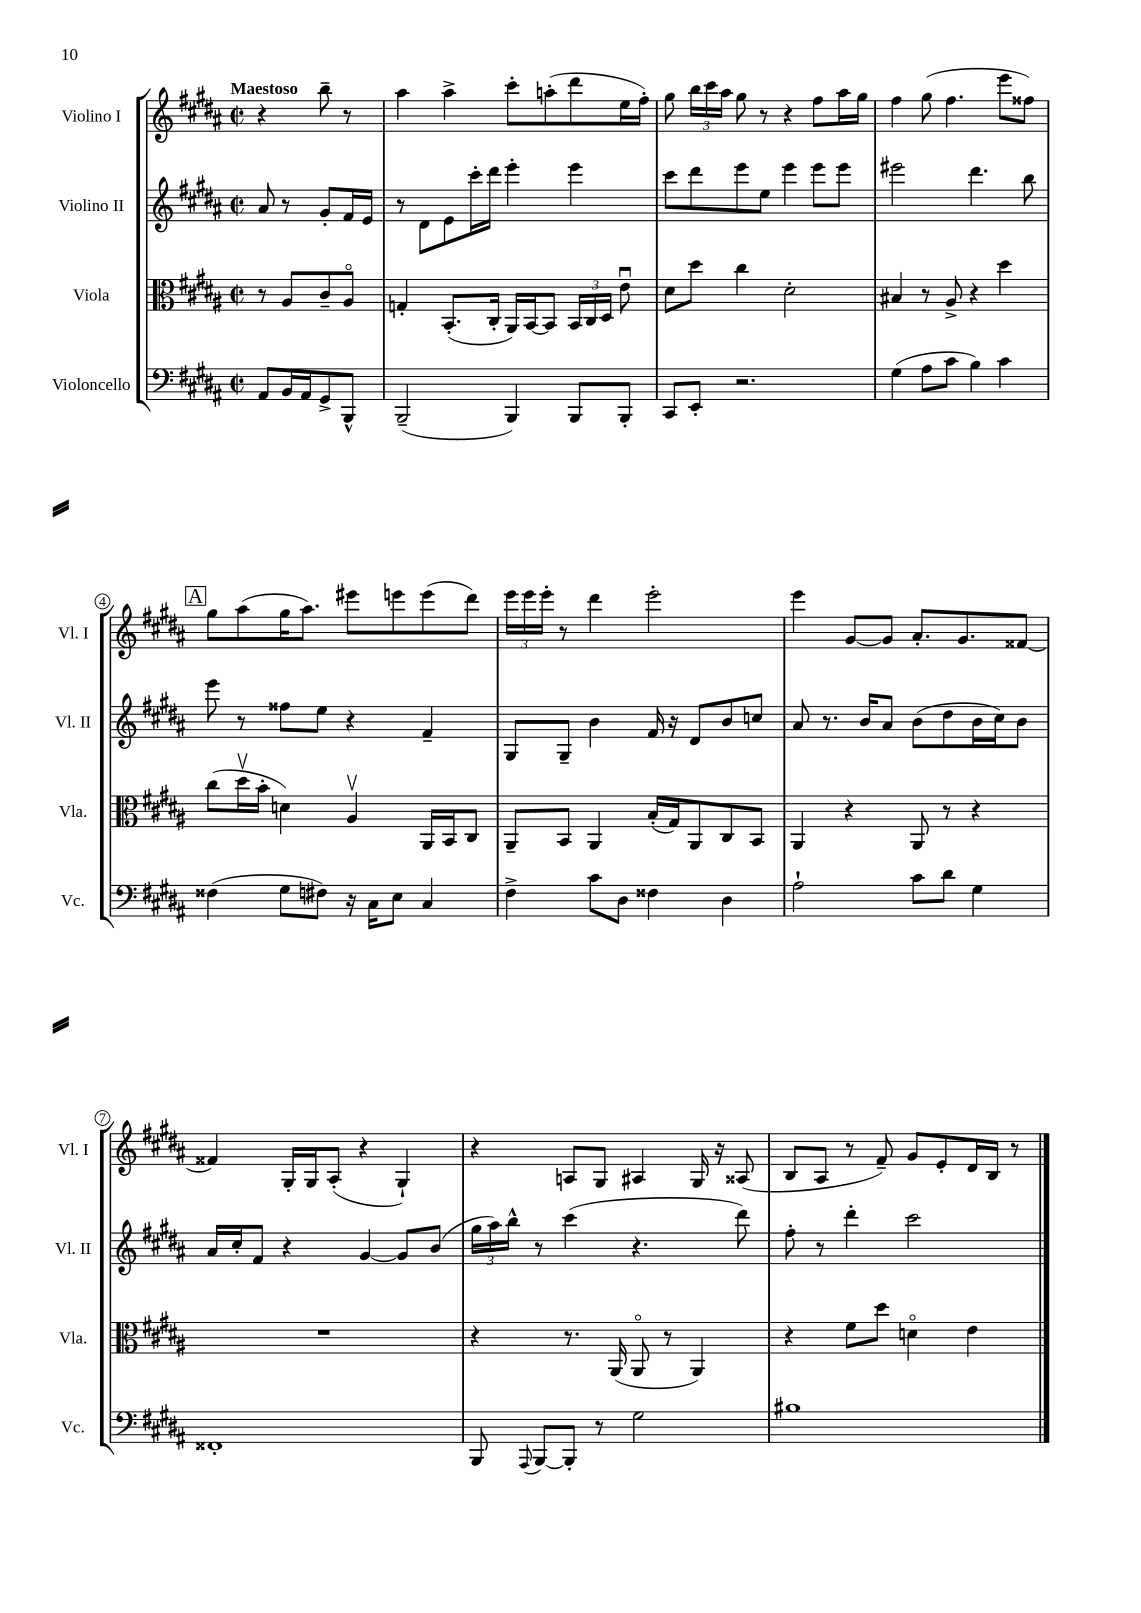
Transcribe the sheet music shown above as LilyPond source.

<<
\new StaffGroup <<
\new Staff = "s0" \with { instrumentName = "Violino I" shortInstrumentName = "Vl. I" } {
    \clef treble \key b \major \defaultTimeSignature \time 2/2 \partial 2 \tempo "Maestoso"
    \autoBeamOff r4 b''8-- r8 |
    ais''4 ais''4-> cis'''8[-. a''8-.( dis'''8 e''16 fis''16]-.) |
    gis''8 \tuplet 3/2 { b''16[ cis'''16 ais''16] } gis''8 r8 r4 fis''8[ ais''16 gis''16] |
    fis''4 gis''8( fis''4. e'''8[ fisis''8]) |
    \mark \markup { \box "A" } gis''8[ ais''8( gis''16 ais''8.]) eis'''8[ e'''8 e'''8( dis'''8]) |
    \tuplet 3/2 { e'''16[ e'''16 e'''16]-. } r8 dis'''4 e'''2-. |
    e'''4 gis'8[~ gis'8] ais'8.[-. gis'8. fisis'8]~ |
    fisis'4 gis16[-. gis16 ais8]-.( r4 gis4-!) |
    r4 a8[ gis8] ais4 gis16 r16 aisis8( |
    b8[ ais8] r8 fis'8--) gis'8[ e'8-. dis'16 b16] r8 \bar "|." |
}
\new Staff = "s1" \with { instrumentName = "Violino II" shortInstrumentName = "Vl. II" } {
    \clef treble \key b \major \defaultTimeSignature \time 2/2 \partial 2
    \autoBeamOff ais'8 r8 gis'8[-. fis'16 e'16] |
    r8 dis'8[ e'8 cis'''16-. dis'''16] e'''4-. e'''4 |
    cis'''8[ dis'''8 e'''8 e''8] e'''4 e'''8[ e'''8] |
    eis'''2 dis'''4. b''8 |
    \mark \markup { \box "A" } e'''8 r8 fisis''8[ e''8] r4 fis'4-- |
    gis8[ gis8]-- b'4 fis'16 r16 dis'8[ b'8 c''8] |
    ais'8 r8. b'16[ ais'8] b'8[( dis''8 b'16 cis''16) b'8] |
    ais'16[ cis''16-. fis'8] r4 gis'4~ gis'8[ b'8]( |
    \tuplet 3/2 { gis''16[ ais''16) b''16]-^ } r8 cis'''4( r4. dis'''8) |
    fis''8-. r8 dis'''4-. cis'''2 \bar "|." |
}
\new Staff = "s2" \with { instrumentName = "Viola" shortInstrumentName = "Vla." } {
    \clef alto \key b \major \defaultTimeSignature \time 2/2 \partial 2
    \autoBeamOff r8 ais8[ cis'8-- ais8]\flageolet |
    g4-. b,8.[-.( cis16]-. ais,16[) b,16~ b,8] \tuplet 3/2 { b,16[ cis16 dis16] } e'8\downbow |
    dis'8[ dis''8] cis''4 dis'2-. |
    bis4 r8 ais8-> r4 dis''4 |
    \mark \markup { \box "A" } cis''8[( dis''16\upbow b'16]-. d'4) ais4\upbow ais,16[ b,16 cis8] |
    ais,8[-- b,8] ais,4 b16[-.( gis16) ais,8 cis8 b,8] |
    ais,4 r4 ais,8 r8 r4 |
    R1 |
    r4 r8. ais,16( ais,8\flageolet r8 ais,4) |
    r4 fis'8[ dis''8] d'4\flageolet e'4 \bar "|." |
}
\new Staff = "s3" \with { instrumentName = "Violoncello" shortInstrumentName = "Vc." } {
    \clef bass \key b \major \defaultTimeSignature \time 2/2 \partial 2
    \autoBeamOff ais,8[ b,16 ais,16 gis,8-> b,,8]-^ |
    b,,2--( b,,4) b,,8[ b,,8]-. |
    cis,8[ e,8]-. r2. |
    gis4( ais8[ cis'8] b4) cis'4 |
    \mark \markup { \box "A" } fisis4( gis8[ fis8]) r16 cis16[ e8] cis4 |
    fis4-> cis'8[ dis8] fisis4 dis4 |
    ais2-! cis'8[ dis'8] gis4 |
    fisis,1-. |
    b,,8 \appoggiatura { ais,,8 } b,,8[~ b,,8]-. r8 gis2 |
    bis1 \bar "|." |
}
>>
>>
\layout { \context { \Score \override BarNumber.stencil = #(make-stencil-circler 0.1 0.3 ly:text-interface::print) } }
